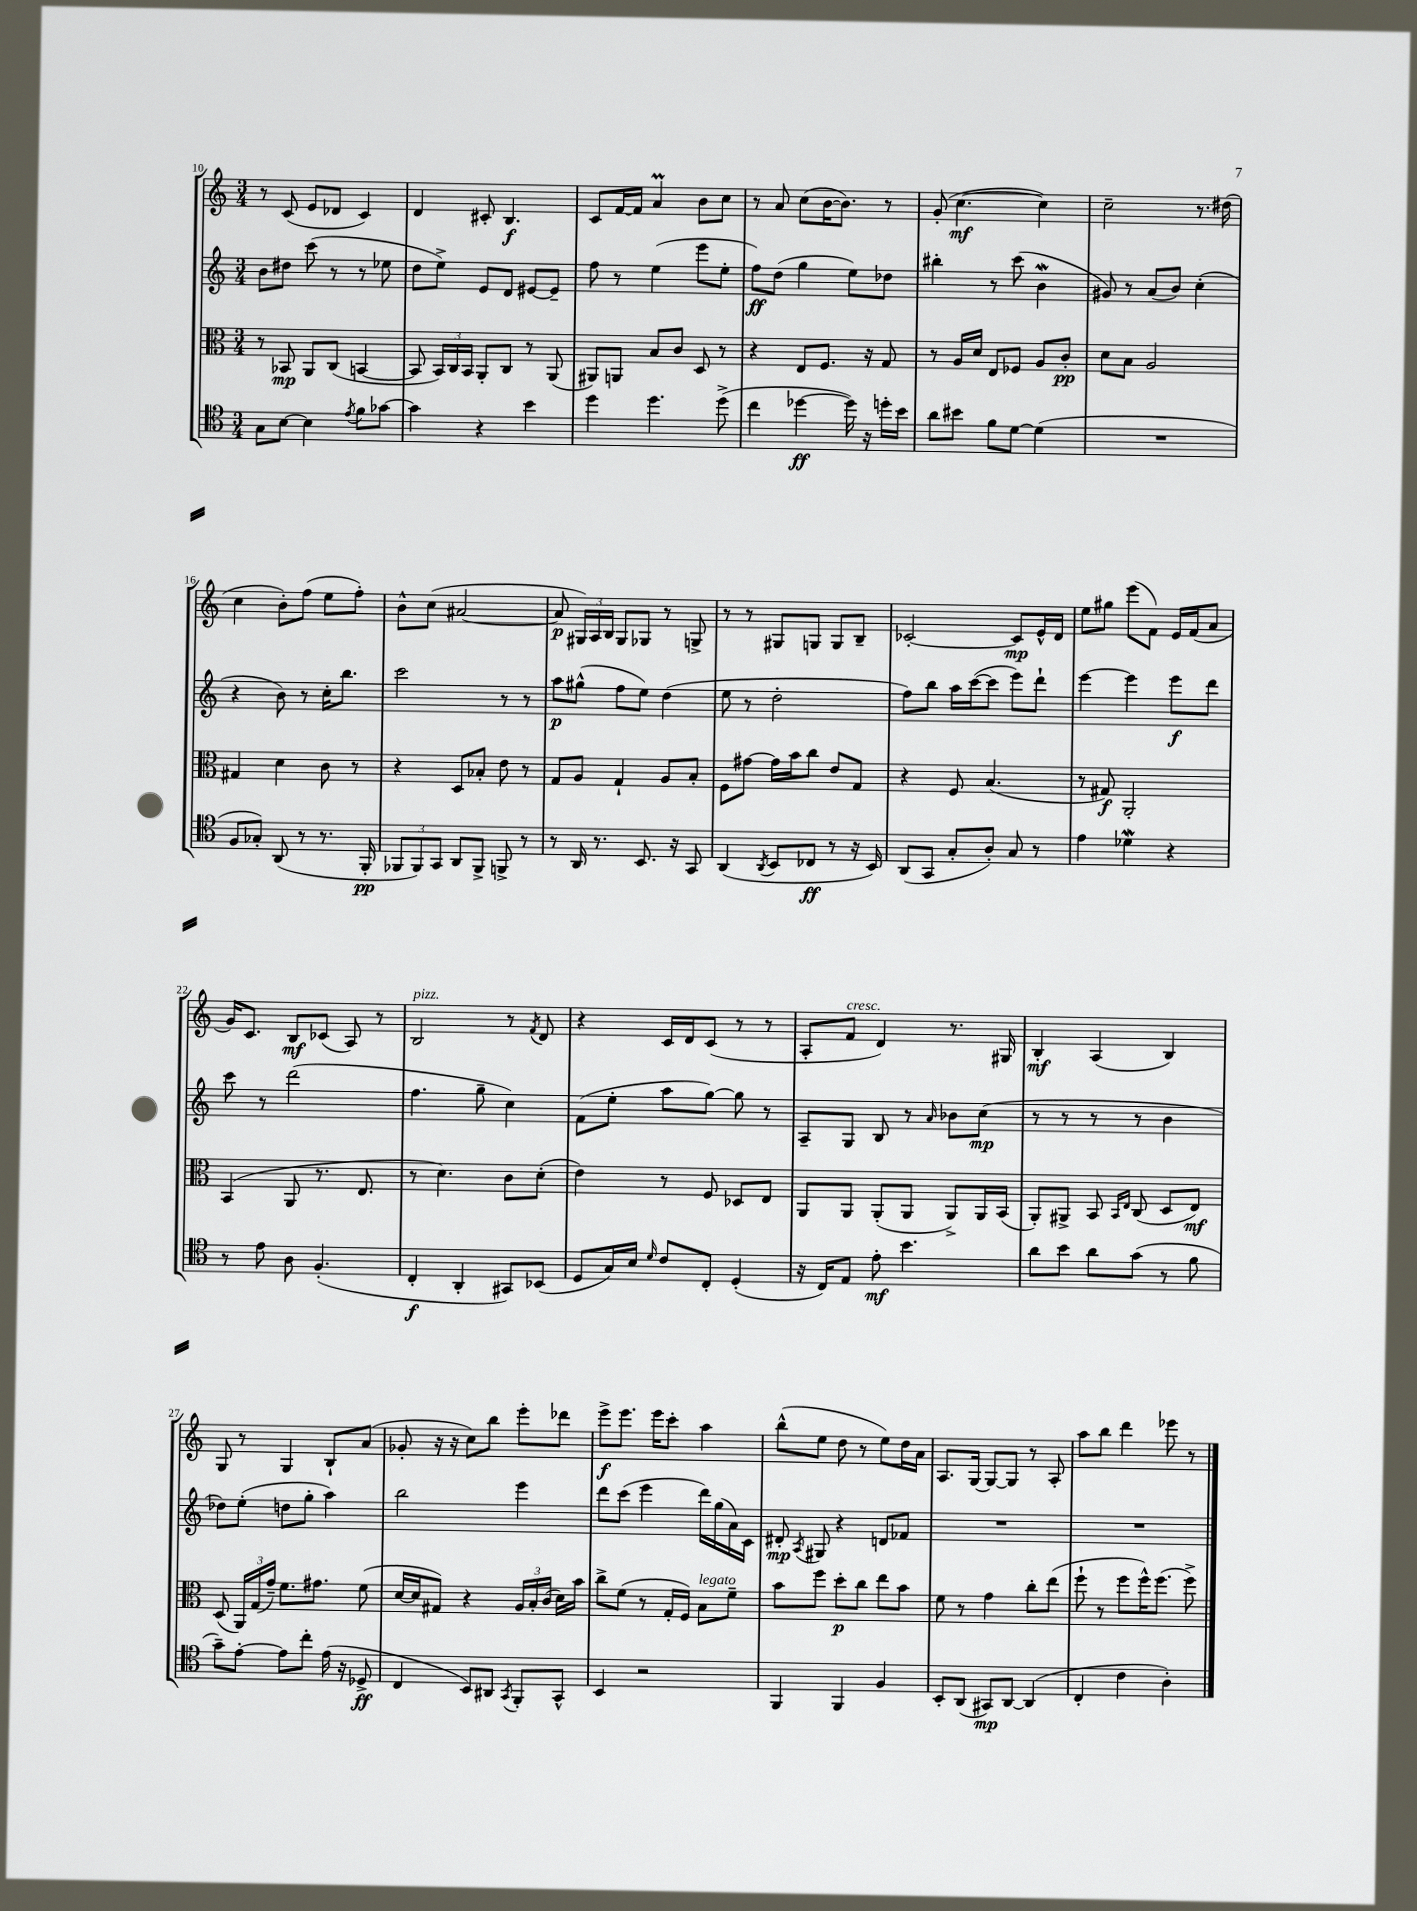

**kern	**kern	**kern	**kern
*staff4	*staff3	*staff2	*staff1
*clefC4	*clefC3	*clefG2	*clefG2
*k[]	*k[]	*k[]	*k[]
*M3/4	*M3/4	*M3/4	*M3/4
8G	8r	8b	8r
[8B	8BB-	8dd#	(8c
4B]	8AA	(8ccc	8e
.	(8C	8r	8d-
8qe	.	.	.
8f	[4BB	8r	4c)
[8g-	.	8ee-	.
=	=	=	=
4g-]	8BB]	8dd	4d
.	24BB)	8ee^)	.
.	24C	.	.
.	24BB	.	.
4r	8AA'	8e	8c#'
.	8C	8d	4.B
4b	8r	[8e#	.
.	(8AA	8e#~]	.
=	=	=	=
4dd	8AA#)	8ff	8c
.	8AA	8r	[16f
.	.	.	16f]
4.dd	8B	(4ee	4a
.	8c	.	.
.	8D	8eee	8b
(8dd^	8r	8ee'	8cc
=	=	=	=
4cc	4r	8ff)	8r
.	.	(8dd	8a
[4dd-	8E	4gg	(8cc
.	8.F	.	[16b
.	.	.	8.b])
16dd-])	.	8ee)	.
16r	16r	.	.
16dd'	8G	8dd-	8r
16b	.	.	.
=	=	=	=
8a	8r	4bb#'	(8g'
8b#	16A	.	[4.cc
.	16d	.	.
8f	8E	8r	.
[8d	8F-	(8ccc	.
(4d]	8A	4b	4cc])
.	8c'	.	.
=	=	=	=
2.r	8d	8g#)	2cc~
.	8B	8r	.
.	2A	(8a	.
.	.	8b)	.
.	.	(4cc'	8.r
.	.	.	(16dd#
=	=	=	=
8F	4G#	4r	4cc
8G-')	.	.	.
(8AA	4d	8b)	8b')
8r	.	8r	(8ff
8.r	8c	16cc'	8ee
.	.	8.bb	.
.	8r	.	8ff')
16FF'	.	.	.
=	=	=	=
12FF-	4r	2ccc	8b^^
12FF-)	.	.	.
.	.	.	(8cc
12GG	.	.	.
8AA	8D	.	[2a#
8FF-^	8B-'	.	.
8FF^	8e	8r	.
8r	8r	8r	.
=	=	=	=
8r	8G	8aa	8a#]
16AA	8A	(8gg#^^	24G#)
.	.	.	24A
8.r	.	.	.
.	.	.	24B
.	4G`	8ff	8G#
8.BB	.	8ee)	8G-
.	8A	(4dd	8r
16r	.	.	.
8GG	8B'	.	8G^
=	=	=	=
(4AA	8F	8ee	8r
.	[8g#	8r	8r
8qAA	.	.	.
8BB	16g#]	2dd'	8G#
.	16b	.	.
8C-	8cc	.	8G
8r	8e	.	8G
16r	8G	.	8B~
16BB)	.	.	.
=	=	=	=
(8AA	4r	8ff)	[2c-'
8GG	.	8bb	.
8G'	8F	16aa	.
.	.	([16ccc	.
8A')	(4.B	8ccc]	.
8G	.	8eee)	8c-]
8r	.	8ddd`	16e^^
.	.	.	16d
=	=	=	=
4e	8r	[4eee	8ee
.	8G#)	.	8gg#
4d-	2AA'	4eee]	(8eee
.	.	.	8f)
4r	.	8eee	16e
.	.	.	(16f
.	.	8ddd	8a
=	=	=	=
8r	(4BB	8ccc	16g)
.	.	.	8.c
8e	.	8r	.
8A	8AA	(2ddd	8B
(4.F'	8.r	.	(8c-
.	.	.	8A)
.	8.E	.	.
.	.	.	8r
=	=	=	=
4C'	8r	4.ff	2B
.	4.d)	.	.
4AA'	.	.	.
.	.	8gg~	.
8GG#)	8c	4cc)	8r
.	.	.	8qf
(8BB-	(8d'	.	8d
=	=	=	=
8D	4e)	(8f	4r
16G)	.	8ee'	.
16B	.	.	.
16qqd	.	.	.
8c	8r	8aa	16c
.	.	.	16d
8C'	8F	[8gg)	(8c
(4D'	8D-	8gg]	8r
.	8E	8r	8r
=	=	=	=
16r	8AA	8A~	8A'
16C)	.	.	.
8E	8AA	8G	8f
8e'	(8AA'	8B	4d)
4.b	8AA	8r	.
.	.	16qqa	.
.	8AA^)	8b-	8.r
.	16AA	(8cc	.
.	(16BB	.	16G#
=	=	=	=
8a	8AA')	8r	4B'
8b	8AA#^	8r	.
8a	8BB	8r	(4A
.	16qqBB	.	.
.	16qqE	.	.
(8g	(8C	8r	.
8r	8D	4b	4B)
8f	8E)	.	.
=	=	=	=
8g~)	(8D	8dd-)	8G
[8e'	24AA)	(8ee'	8r
.	(24G	.	.
.	24g~)	.	.
8e]	8.f	8dd	4G
8cc'	.	8gg'	.
.	8.g#	.	.
(16e	.	4aa)	8B`
16r	.	.	.
8D-^	(8f	.	(8a
=	=	=	=
4C	[16d	2bb	8g-'
.	16d]	.	.
.	8G#)	.	16r
.	.	.	16r
8BB)	4r	.	8cc)
8AA#	.	.	8bb
8qGG	.	.	.
8FF'	24A	4eee	8eee'
.	24B'	.	.
.	(24c	.	.
8GG^^	16d)	.	8ddd-
.	16b	.	.
=	=	=	=
4BB	8cc^	8ddd	8eee^
.	(8f	(8ccc	8.eee
2r	8r	4eee	.
.	.	.	16eee
.	16G'	.	8ccc'
.	16F)	.	.
.	8B	16ddd)	4aa
.	.	(16gg	.
.	8f~	16a)	.
.	.	16c	.
=	=	=	=
4FF	8b	8d#'	(8bb^^
.	.	8qA	.
.	8ff	8G#	8ee
4FF	8dd'	4r	8dd
.	8cc	.	8r
4F	8ee	8d	8ee)
.	8b	8f-	16dd
.	.	.	16a
=	=	=	=
8BB'	8f	2.r	8.A
(8AA	8r	.	.
.	.	.	[16G
8GG#)	4g	.	8G_
[8AA	.	.	8G]
(4AA]	8cc'	.	8r
.	(8ee	.	8A'
=	=	=	=
4C'	8ff`	2.r	8aa
.	8r	.	8bb
4c	8ff	.	4ddd
.	16ff^^)	.	.
.	(8.ff	.	.
4A')	.	.	8eee-
.	8ff^)	.	8r
==	==	==	==
*-	*-	*-	*-
